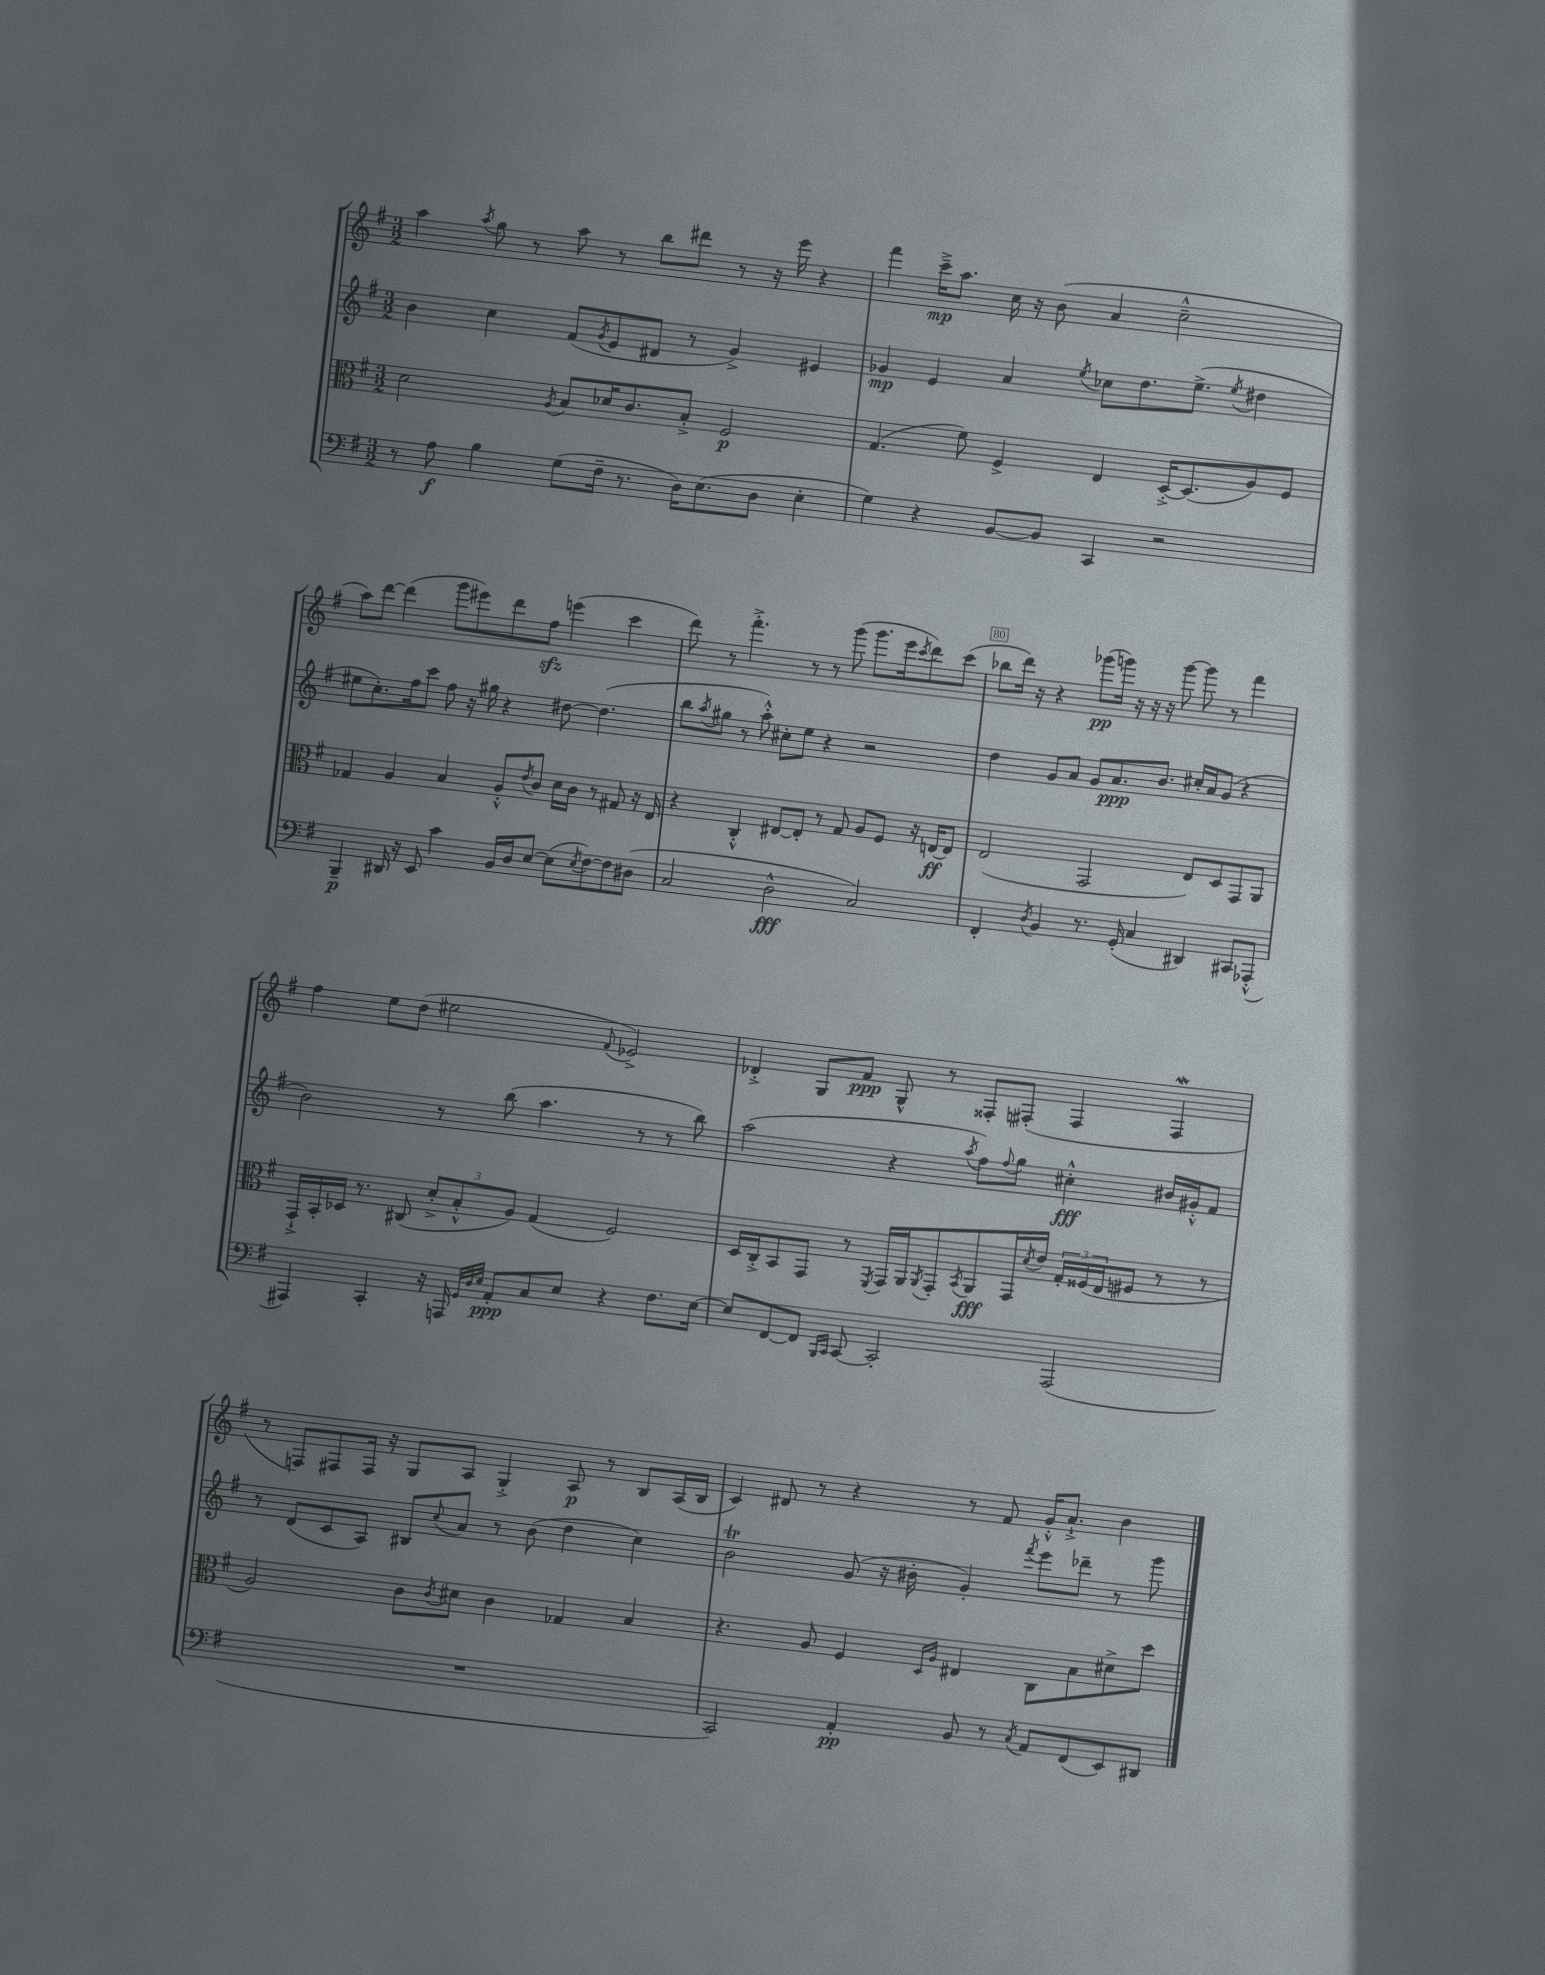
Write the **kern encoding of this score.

**kern	**kern	**kern	**kern
*staff4	*staff3	*staff2	*staff1
*clefF4	*clefC3	*clefG2	*clefG2
*k[f#]	*k[f#]	*k[f#]	*k[f#]
*M3/2	*M3/2	*M3/2	*M3/2
8r	2d	4b	4aa
8A	.	.	.
.	.	.	8qaa
4B	.	4cc	8gg
.	.	.	8r
.	8qA	.	.
(8G	8B	(8f#	8aa
.	.	8qg	.
16F#~	16d-	8e	8r
8.r	8.c	.	.
.	.	8d#	8bb
16D)	8B'^	8r	8ddd#
(8.E	.	.	.
.	2F#	4g^)	8r
8D	.	.	16r
.	.	.	16eee
4E'	.	4e#	4r
=	=	=	=
4G)	(4.G	4g-	4fff#
4r	.	4e	16ccc~^
.	.	.	8.aa
.	8f#)	.	.
[8BB	4F#^	4a	16cc
.	.	.	16r
8BB]	.	.	(8b
.	.	8qee	.
4CC	4E	8cc-	4a
.	.	8.dd	.
2r	[16D'^	.	2cc~^^
.	(8.D]	(8.ee^	.
.	.	8qee	.
.	8A)	4dd#	.
.	8F#	.	.
=	=	=	=
4BBB~	4G-	8ee#	8aa)
.	.	8.cc')	[8ddd
16DD#	4A	.	(4ddd]
16r	.	16ff#	.
8EE	.	8ccc	.
4c	4B	8ff#	8ggg
.	.	16r	8eee#)
.	.	16gg#	.
16BB	8A'^^	4r	8ddd
16D	.	.	.
.	8qe	.	.
[8E	8c	.	8ff#
(8E]	16d	[8dd#	(4eee
.	16c	.	.
8qE	.	.	.
[8F#)	8r	(4.dd#]	.
8F#]	8G#	.	4ccc
(8D#	16r	.	.
.	16E	.	.
=	=	=	=
2C	4r	8bb	8ddd)
.	.	8qaa	.
.	.	8gg#	8r
.	4C'^^	8r	4.fff#'^
.	.	8aa'^^)	.
2D^^	[8E#	8cc#'	.
.	8E#']	8ee	8r
.	8r	4r	8r
.	8G	.	(8ggg
2C)	8A	2r	8.ggg
.	8F#	.	.
.	.	.	16eee
.	.	.	8qccc
.	16r	.	8ddd)
.	[16E	.	.
.	8E]	.	(8ccc
=	=	=	=
4FF#'	(2E	4dd	8bb-
.	.	.	16ddd)
.	.	.	16r
8qD	.	.	.
4BB	.	8g	4r
.	.	8a	.
8.r	2GG	8g	(8ggg-
.	.	8.a	16ggg)
(16GG'	.	.	16r
4C	.	.	16r
.	.	8.b	16r
.	.	.	[8ggg
4DD#)	8E)	16cc#'	8ggg]
.	.	16a	.
.	8D	(8g	8r
8CC#	8GG	4r	4fff#
(8AAA-'^^	8AA	.	.
=	=	=	=
4AAA#)	16GG`^	2b)	4ff#
.	16BB'	.	.
.	16D-	.	.
.	8.r	.	.
4CC'	.	.	8ee
.	(8C#	.	(8dd
16r	12d'^	8r	2ee#
16AAA	.	.	.
.	12B'^^	.	.
32qqGG	.	.	.
32qqD	.	.	.
32qqE	.	.	.
8AA'	.	(8bb	.
.	12A)	.	.
8C	(4G	4.aa	.
8E	.	.	.
.	.	.	8qqf#
4r	2F#)	.	2e-^)
.	.	8r	.
8.F#	.	8r	.
.	.	8bb)	.
[16E	.	.	.
=	=	=	=
8E]	16D	(2aa	4d-'^
.	16C'^	.	.
[8FF#	8BB	.	.
8FF#]	8GG	.	8G
16qqBBB	.	.	.
16qqCC	.	.	.
[8CC	8r	.	8f#
.	8qFF#	.	.
2CC']	16GG	4r	8G^^
.	16AA	.	.
.	8qAA	.	.
.	8GG'	.	8r
.	8qBB	8qaa	.
.	8AA	8ff#)	8F##'
.	.	8qqff#	.
.	16GG	8gg	(8F#'
.	8qd	.	.
.	16e	.	.
(2AAA	24G'	4cc#'^^	4F#
.	(24F##	.	.
.	24E	.	.
.	8F#	.	.
.	8r	16b#	4F#
.	.	16g#'^^	.
.	8r	8f#	.
=	=	=	=
1.r	2A)	8r	8r
.	.	(8d	8F)
.	.	8c	8F#
.	.	8A)	16F#
.	.	.	16r
.	8c	8B#	8G
.	8qc	8qqcc	.
.	8d#	8a	8A
.	4c	8r	4G'^
.	.	(8b	.
.	4G-	4dd	8A
.	.	.	8r
.	4B	4cc)	8B
.	.	.	(16A
.	.	.	16B
=	=	=	=
2CC)	4.r	2b	4c)
.	.	.	8d#
.	8A	.	8r
4AA'	4F#	(8g	4r
.	.	16r	.
.	.	16b#'	.
.	16qqD	.	.
.	16qqA	.	.
8BB	4E#	4g')	8r
8r	.	.	8f#
8qC	.	8qfff#	.
8AA	8C	8eee	16g'^^
.	.	.	8.a`^
(8FF#	8B	8ddd-~	.
8EE)	8d#^	8r	4b
8DD#	8dd	8ggg	.
==	==	==	==
*-	*-	*-	*-
